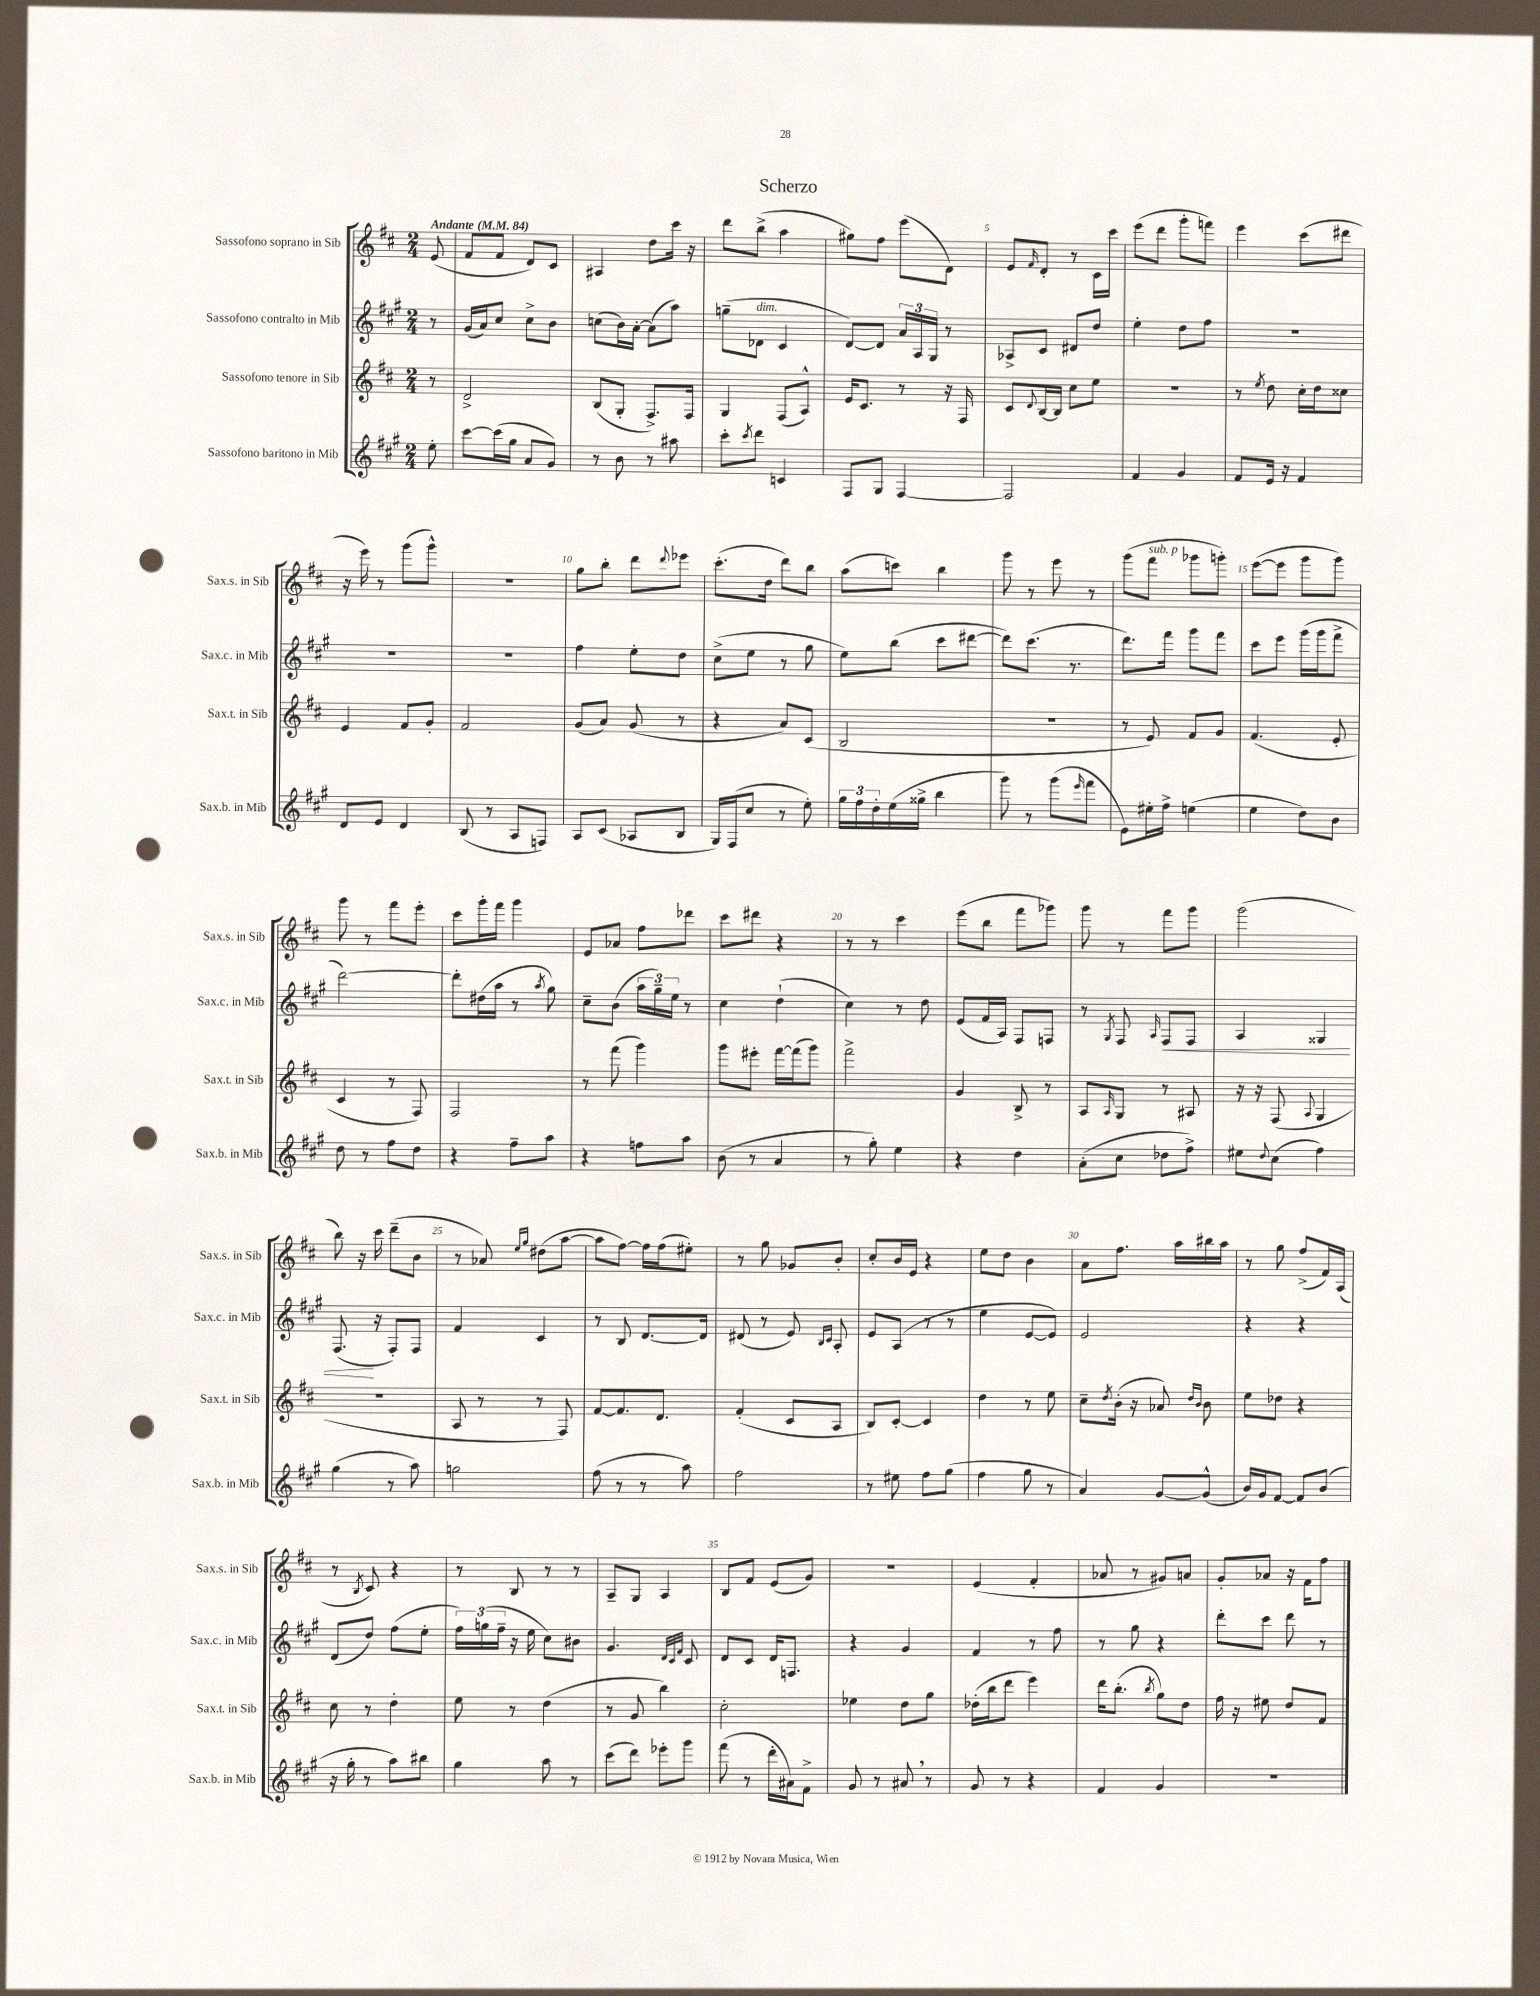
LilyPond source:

\header { title = "Scherzo" }
<<
\new StaffGroup <<
\new Staff = "s0" \with { instrumentName = "Sassofono soprano in Sib" shortInstrumentName = "Sax.s. in Sib" } {
    \clef treble \key d \major \numericTimeSignature \time 2/4 \partial 8 \tempo "Andante" 4 = 84
    e'8( |
    fis'8 fis'8 d'8) cis'8 |
    ais4 d''8 cis'''16 r16 |
    d'''8 b''8->( a''4 |
    gis''8) fis''8 e'''8( d'8) |
    e'8 \grace { fis'16 } d'8-. r8 cis'16 cis'''16 |
    e'''8( d'''8 g'''8-. f'''8) |
    e'''4 cis'''8( dis'''8 |
    r16 e'''16) r8 g'''8( g'''8-^) |
    r2 |
    g''8 b''8-. d'''8 \appoggiatura { d'''8 } ees'''8 |
    cis'''8.-.( d''16 d'''8) b''8 |
    a''8( c'''8) b''4 |
    g'''8 r8 e'''8 r8 |
    g'''8( fis'''8^\markup { \italic "sub. p" } ges'''8 g'''8-.) |
    e'''8~( e'''8 g'''8 g'''8) |
    g'''8 r8 fis'''8 e'''8-. |
    cis'''8 g'''16-. fis'''16 g'''4 |
    e'8 aes'8 fis''8 des'''8 |
    cis'''8 dis'''8 r4 |
    r8 r8 cis'''4 |
    e'''8( b''8 fis'''8 ges'''8) |
    g'''8 r8 fis'''8 g'''8 |
    g'''2( |
    b''8) r16 cis'''16 d'''8--( b'8 |
    r8 aes'8) \grace { e''16 g''16 } dis''8( a''8~ |
    a''8 fis''8~) fis''16 fis''16( eis''8-.) |
    r8 g''8 ges'8 b'8-. |
    cis''8-. b'16 e'16 r4 |
    e''8 d''8 b'4 |
    a'8 fis''8. a''16 bis''16 a''16 |
    r8 g''8 fis''8->( fis'16) a16( |
    r8 \acciaccatura { b8 } cis'8) r4 |
    r8 b8 r8 r8 |
    a8-- g8 a4 |
    b8 fis'8 e'8( g'8) |
    r2 |
    e'4( fis'4-. |
    aes'8 r8 gis'8) a'8 |
    g'8-. aes'8 r16 fis'16 fis''8 \bar "|." |
}
\new Staff = "s1" \with { instrumentName = "Sassofono contralto in Mib" shortInstrumentName = "Sax.c. in Mib" } {
    \clef treble \key a \major \numericTimeSignature \time 2/4 \partial 8
    r8 |
    gis'16( a'16) cis''8 cis''8-> b'8 |
    c''8( b'16) a'16~-. a'8( a''8) |
    g''8--( des'8^\markup { \italic "dim." } cis'4 |
    d'8~) d'8 \tuplet 3/2 { a'16 a16 gis16 } r8 |
    aes8-> cis'8 dis'8 d''8 |
    e''4-. d''8 fis''8 |
    R2 |
    R2 |
    R2 |
    fis''4 e''8-. d''8 |
    cis''8->( e''8 r8 gis''8 |
    e''8) b''8( cis'''8 dis'''8~ |
    dis'''8) cis'''8.( r8. |
    d'''8.) fis'''16 gis'''8 fis'''8 |
    cis'''8 e'''8 gis'''16( gis'''16 fis'''8-> |
    d'''2~) |
    d'''8-. dis''16( a''16 r8 \acciaccatura { a''8 } gis''8) |
    cis''8-- b'8( \tuplet 3/2 { a''16 gis''16--) e''16 } r8 |
    cis''4 d''4-!( |
    cis''4) r8 d''8 |
    e'8( fis'16 a16) fis8 f8 |
    r8 \acciaccatura { gis8 } fis8 \grace { a16 } fis8\< fis8 |
    a4 gisis4 |
    fis8.\!( r16 fis8-.) fis8 |
    fis'4 cis'4 |
    r8 b8 d'8.~ d'16 |
    dis'8( r8 e'8) \grace { b16 cis'16 } a8-. |
    e'8 a8( r8 r8 |
    e''4 e'8~ e'8) |
    e'2 |
    r4 r4 |
    d'8( d''8) fis''8( e''8-. |
    \tuplet 3/2 { fis''16) g''16( fis''16-- } r16 e''16 cis''8) bis'8 |
    gis'4. \grace { d'32 cis'32 fis'32 } cis'8 |
    d'8 cis'8 d'16 f8. |
    r4 gis'4 |
    fis'4 r8 fis''8 |
    r8 gis''8 r4 |
    d'''8-. cis'''8 d'''8 r8 \bar "|." |
}
\new Staff = "s2" \with { instrumentName = "Sassofono tenore in Sib" shortInstrumentName = "Sax.t. in Sib" } {
    \clef treble \key d \major \numericTimeSignature \time 2/4 \partial 8
    r8 |
    d'2-> |
    b8( g8-. fis8.->) fis16 |
    g4 fis8( a8-^) |
    e'16 cis'8. r8 r16 fis16 |
    cis'8 \appoggiatura { d'8 } b16~ b16 cis''8 e''8 |
    r2 |
    r8 \acciaccatura { e''8 } d''8 cis''16-. d''16 cisis''8 |
    e'4 fis'8 g'8-. |
    fis'2 |
    g'8( a'8) g'8( r8 |
    r4 a'8) cis'8( |
    b2 |
    r2 |
    r8 e'8) fis'8 g'8 |
    fis'4.( e'8-. |
    cis'4 r8 fis8) |
    fis2 |
    r8 fis'''8( g'''4) |
    g'''8 eis'''8-. fis'''16~ fis'''16( g'''8) |
    fis'''2-> |
    g'4 b8-> r8 |
    a8 \grace { a16 } g8 r8 ais8 |
    r16 r16 fis8( \appoggiatura { a8 } g4 |
    R2 |
    a8 r8 r8 fis8) |
    fis'8~ fis'8. d'8. |
    fis'4-.( cis'8 a8 |
    b8) cis'8~-. cis'4 |
    d''4 r8 e''8 |
    cis''8-- \acciaccatura { d''8 } b'16-.( r16 aes'8) \grace { d''16 b'16 } b'8 |
    e''8 des''8 r4 |
    cis''8 r8 d''4-. |
    e''8 r8 d''4( |
    r8 g'8 b''4) |
    cis''2-. |
    ees''4 d''8 g''8 |
    des''16-.( b''16 d'''8 e'''4) |
    d'''16 b''8.-.( \acciaccatura { b''8 } g''8) d''8 |
    fis''16 r16 eis''8 d''8 fis'8 \bar "|." |
}
\new Staff = "s3" \with { instrumentName = "Sassofono baritono in Mib" shortInstrumentName = "Sax.b. in Mib" } {
    \clef treble \key a \major \numericTimeSignature \time 2/4 \partial 8
    e''8-. |
    cis'''8~ cis'''16( gis''16 a'8 gis'8) |
    r8 b'8 r8 ais''8 |
    cis'''8-. \acciaccatura { cis'''8 } d'''8 c'4 |
    fis8 gis8 fis4~ |
    fis2 |
    fis'4 gis'4 |
    fis'8 e'16 r16 fis'4 |
    d'8 e'8 d'4 |
    b8( r8 a8 f8) |
    a8 cis'8( aes8 b8 |
    gis16) fis16( cis''8 r8 e''8-.) |
    \tuplet 3/2 { gis''16 fis''16 d''16-. } e''16( gisis''16-> b''4 |
    gis'''8) r8 gis'''8( \grace { e'''16 } fis'''8 |
    e'8) eis''16-. fis''16-> e''4( |
    e''4 d''8) b'8 |
    d''8 r8 fis''8 d''8 |
    r4 fis''8-- a''8 |
    r4 f''8 a''8 |
    b'8( r8 a'4 |
    r8 gis''8-.) e''4 |
    r4 d''4 |
    a'8-.( cis''8 des''8 fis''8->) |
    eis''8 \appoggiatura { d''8 } cis''8( fis''4) |
    gis''4( r8 a''8) |
    g''2 |
    fis''8( r8 r8 a''8) |
    fis''2 |
    r8 eis''8 fis''8 gis''8( |
    fis''4 gis''8 r8 |
    a'4) gis'8~ gis'8-^( |
    b'16) gis'16 fis'8~ fis'8 b'8( |
    r16 gis''16-. r8 a''8) bis''8 |
    gis''4 a''8 r8 |
    cis'''8( d'''8) ees'''8-. gis'''8 |
    fis'''8( r8 d'''16-. ais'16) fis'8-> |
    gis'8 r8 ais'8 \breathe r8 |
    gis'8 r8 r4 |
    fis'4 gis'4 |
    R2 \bar "|." |
}
>>
>>
\layout { \context { \Score \override BarNumber.break-visibility = ##(#f #t #t) barNumberVisibility = #(every-nth-bar-number-visible 5) } }
